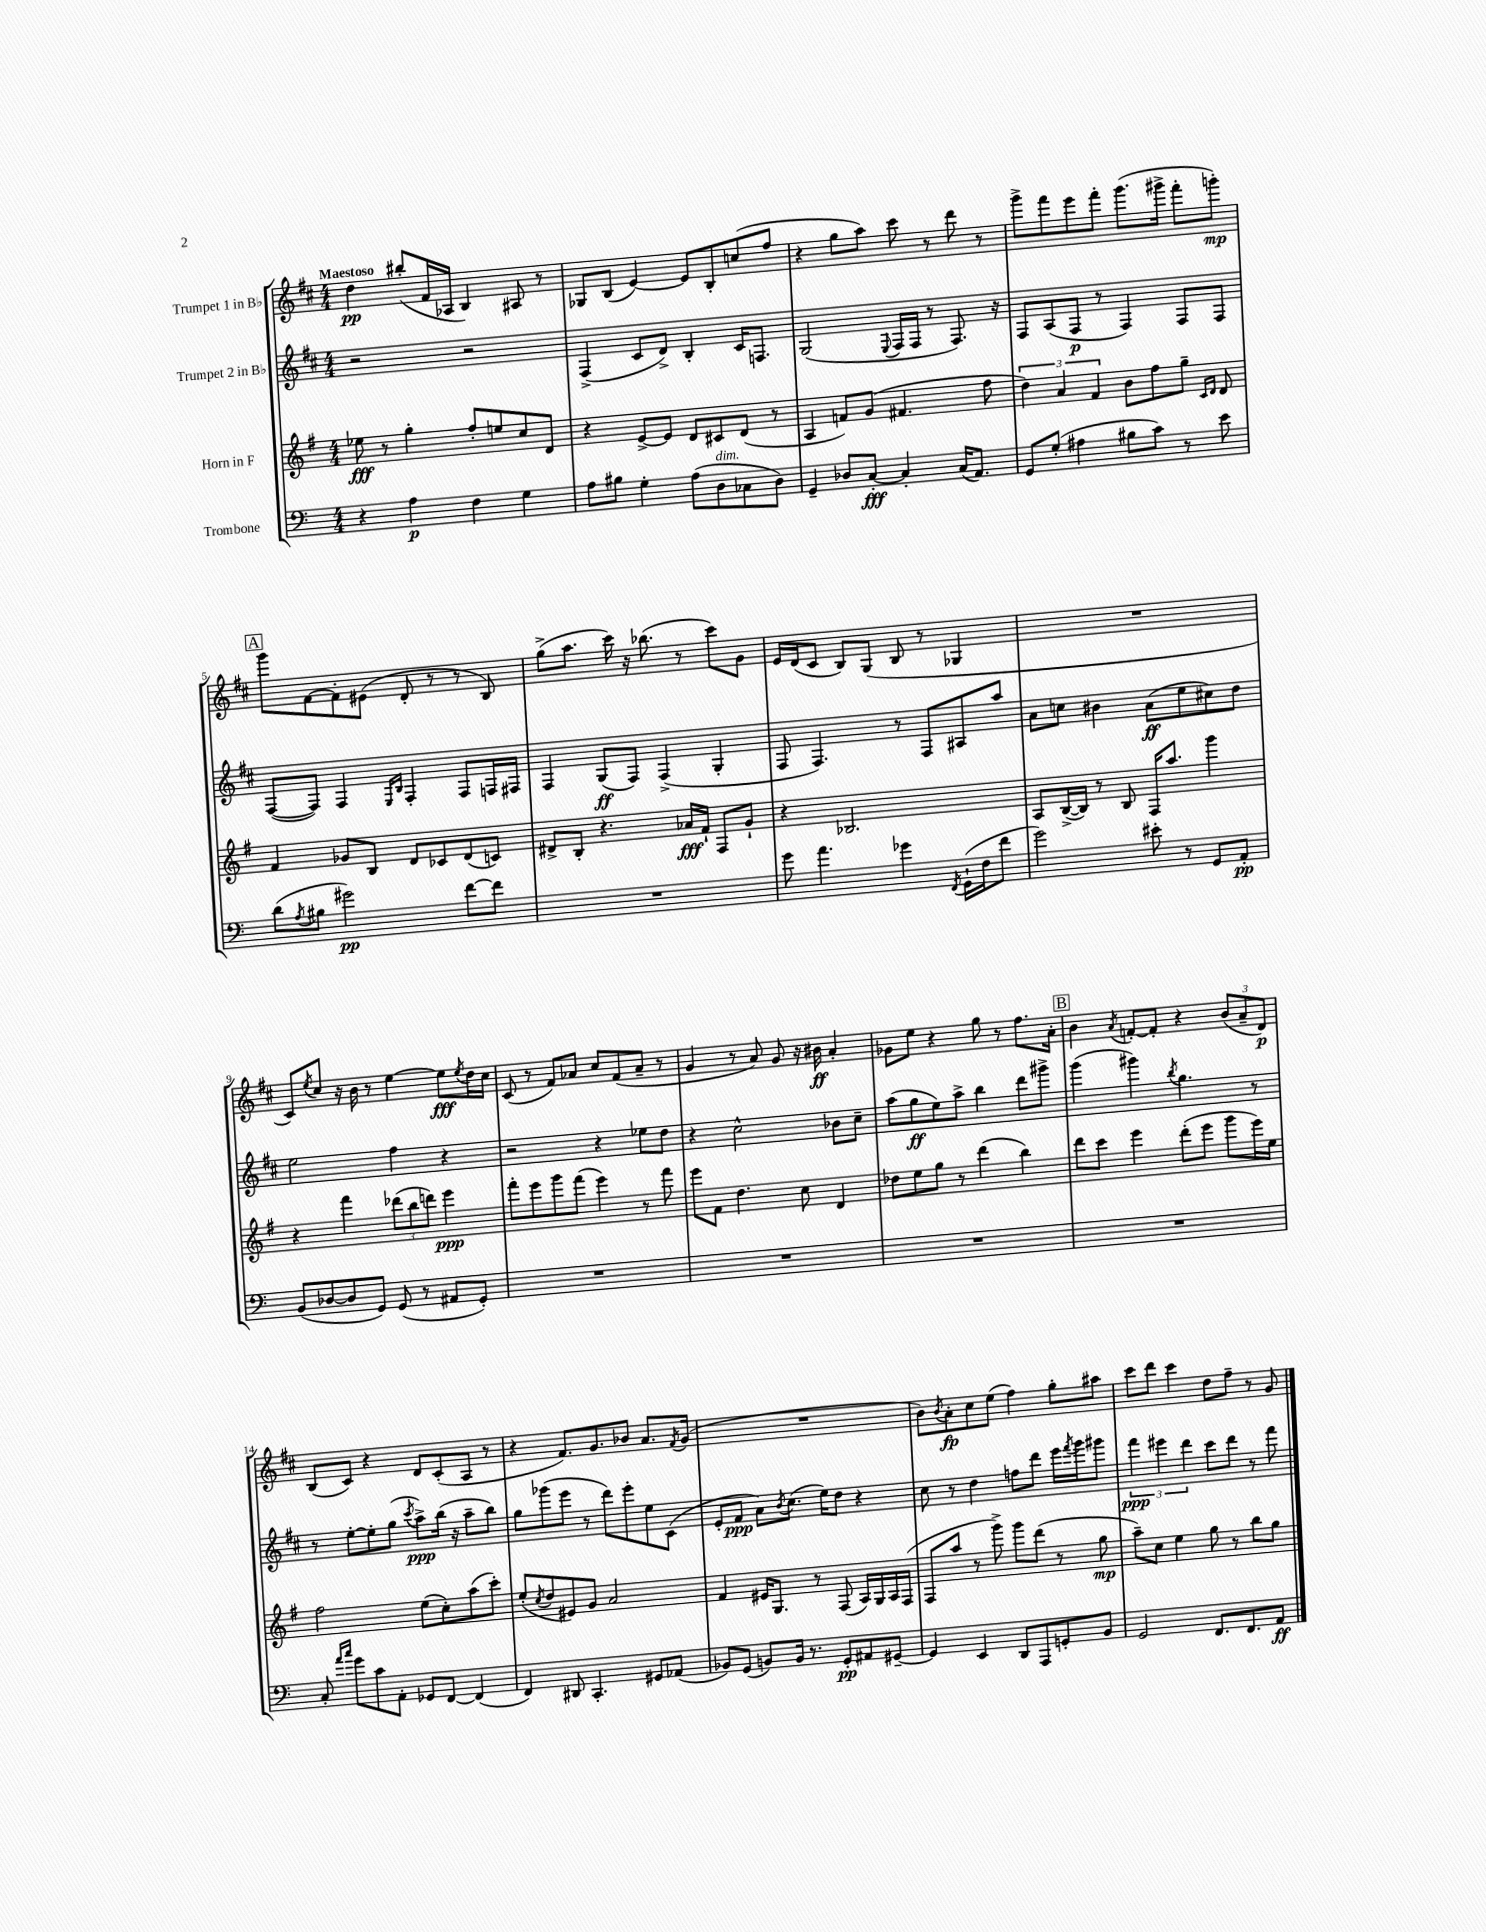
<<
\new StaffGroup <<
\new Staff = "s0" \with { instrumentName = "Trumpet 1 in Bb" } {
    \clef treble \key d \major \numericTimeSignature \time 4/4 \tempo "Maestoso"
    d''4\pp bis''8-.( fis'16 aes16 b4) ais8 r8 |
    ges8 b8( e'4~) e'8 b8-. c''8( fis''8 |
    r4 g''8 a''8) cis'''8 r8 d'''8 r8 |
    g'''8-> fis'''8 e'''8 fis'''8-. g'''8.( gis'''16-> fis'''8-. g'''8-.\mp) |
    \mark \markup { \box "A" } g'''8 fis'8~ fis'8-. eis'8( d'8-. r8 r8 b8) |
    g''8->( a''8. cis'''16) r16 bes''8.( r8 cis'''8) g'8 |
    e'16 d'16( cis'8 b8) g8( b8 r8 ges4 |
    R1 |
    cis'8) \acciaccatura { e''8 } cis''8 r16 b'16 r8 e''4~ e''8\fff \acciaccatura { e''8 } d''16 cis''16 |
    cis'8( r8 fis'8) aes'8 cis''8 fis'8( aes'8-- r8 |
    g'4 r8 a'8) g'8 r16 bis'16\ff a'4-. |
    ges'8 e''8 r4 g''8 r8 fis''8. a'16-. |
    \mark \markup { \box "B" } b'4 \acciaccatura { a'8 } f'8~-. f'8-. r4 \tuplet 3/2 { b'8( a'8-- d'8\p) } |
    b8( cis'8) r4 d'8 cis'8-.( a8 r8 |
    r4 fis'8.) g'8. bes'8 a'8. \acciaccatura { fis'8 } g'16( |
    R1 |
    b'8) \acciaccatura { b'8 } a'8-.\fp cis''8 e''8( fis''4) g''8-. ais''8 |
    cis'''8 d'''8 cis'''4 d''8 fis''8-- r8 g'8 \bar "|." |
}
\new Staff = "s1" \with { instrumentName = "Trumpet 2 in Bb" } {
    \clef treble \key d \major \numericTimeSignature \time 4/4
    r2 r2 |
    fis4->( cis'8 d'8->) b4-. cis'16 f8. |
    g2( \appoggiatura { e8 } fis16 fis16 r8 fis8.) r16 |
    fis8 a8( fis8\p r8 fis4) fis8 fis8 |
    \mark \markup { \box "A" } fis8~( fis8) fis4 \grace { e16 b16 } fis4-. fis8 f16 fis16 |
    fis4 g8\ff( fis8) fis4->( g4-. |
    fis8 fis4.) r8 fis8 ais8 a''8 |
    a'8 c''8 bis'4 a'8\ff( e''8 cis''8) d''8 |
    e''2 fis''4 r4 |
    r2 r4 ees''8 d''8 |
    r4 cis''2-^ bes'8 cis''8-- |
    a''8( g''8\ff e''8) a''8-> b''4 d'''8 gis'''8-> |
    \mark \markup { \box "B" } g'''4( gis'''4) \acciaccatura { b''8 } g''4. r8 |
    r8 e''8~-. e''8-. g''8( \acciaccatura { cis'''8 } a''8->\ppp) b''16( r16 a''8-- b''8) |
    g''8 ges'''8( e'''8 r8 d'''8) e'''8-. e''8 cis'8( |
    e'8-. fis'8\ppp a'8) \acciaccatura { b'8 } cis''8.( e''16) d''8 r4 |
    cis''8 r8 d''4 f''8 d'''8 e'''16 \acciaccatura { fis'''8 } g'''16 gis'''8 |
    \tuplet 3/2 { fis'''4\ppp eis'''4 d'''4 } cis'''8 d'''8 r8 fis'''8 \bar "|." |
}
\new Staff = "s2" \with { instrumentName = "Horn in F" } {
    \clef treble \key g \major \numericTimeSignature \time 4/4
    ees''8\fff r8 g''4-. fis''8-. e''8 c''8 d'8 |
    r4 e'8~-> e'8 d'8 cis'8 d'8( r8 |
    a4 f'8) g'8( fis'4. fis''8 |
    \tuplet 3/2 { d''4) a'4 fis'4 } b'8 fis''8 g''8-- \grace { c'16 d'16 } d'8 |
    \mark \markup { \box "A" } fis'4 ges'8 b8 d'8 ces'8 d'8( c'8) |
    dis'8-> b8-. r4. aes'16\fff fis'16-! fis8 g'8-! |
    r4 bes2. |
    a8 b16~->( b16) r8 b8 fis16 a''8. g'''4 |
    r4 fis'''4 \tuplet 3/2 { des'''8( b''8 d'''8) } e'''4\ppp |
    fis'''8-. e'''8 g'''8 fis'''8( e'''4) r8 fis'''8 |
    e'''8 fis'8 d''4. c''8 d'4 |
    des''8 e''8 g''8 r8 d'''4( b''4) |
    \mark \markup { \box "B" } d'''8 c'''8 e'''4 d'''8-.( e'''8 g'''8 e'''16) e''16 |
    fis''2 e''8( c''8-.) a''8( c'''8-.) |
    e''8-.( \acciaccatura { c''8 } d''8 eis'8) g'8 a'2 |
    fis'4 eis'16 g8. r8 fis8( a16) g16 a16 fis16( |
    fis8 a''8 r8 g'''8->) g'''8 d'''8( r8 g''8\mp |
    a''8--) c''8 e''4 g''8 r8 b''8 g''8 \bar "|." |
}
\new Staff = "s3" \with { instrumentName = "Trombone" } {
    \clef bass \key c \major \numericTimeSignature \time 4/4
    r4 a4\p f4 g4 |
    a8 bis8 g4-. a8( d8^\markup { \italic "dim." } ces8 d8) |
    g,4-- des8 c8~-.\fff c4-. c16( a,8.) |
    g,8 g8-.( ais4 bis8 c'8) r8 e'8 |
    \mark \markup { \box "A" } d'8( \acciaccatura { a8 } bis8 gis'2\pp) f'8~ f'8 |
    R1 |
    g'8 a'4. ges'4 \acciaccatura { f,8 } g,16-!( f16 f'8 |
    g'2) eis'8-. r8 g,8 a,8-.\pp |
    b,8( des8~ des8 g,8) g,8( r8 ais,8 g,8-.) |
    R1 |
    R1 |
    R1 |
    \mark \markup { \box "B" } R1 |
    c8-. \grace { a'16 c''16 } g'8 c'8 a,8-. ges,8 f,8~ f,4( |
    f,4) dis,8 c,4.-. gis,8 aes,8( |
    bes,8) g,8( b,8) b,16 r8. g,8-.\pp ais,8 gis,8~-- |
    gis,4 e,4 d,8 a,,8 g,8-. b,8 |
    g,2 f,8. f,8. a,8\ff \bar "|." |
}
>>
>>
